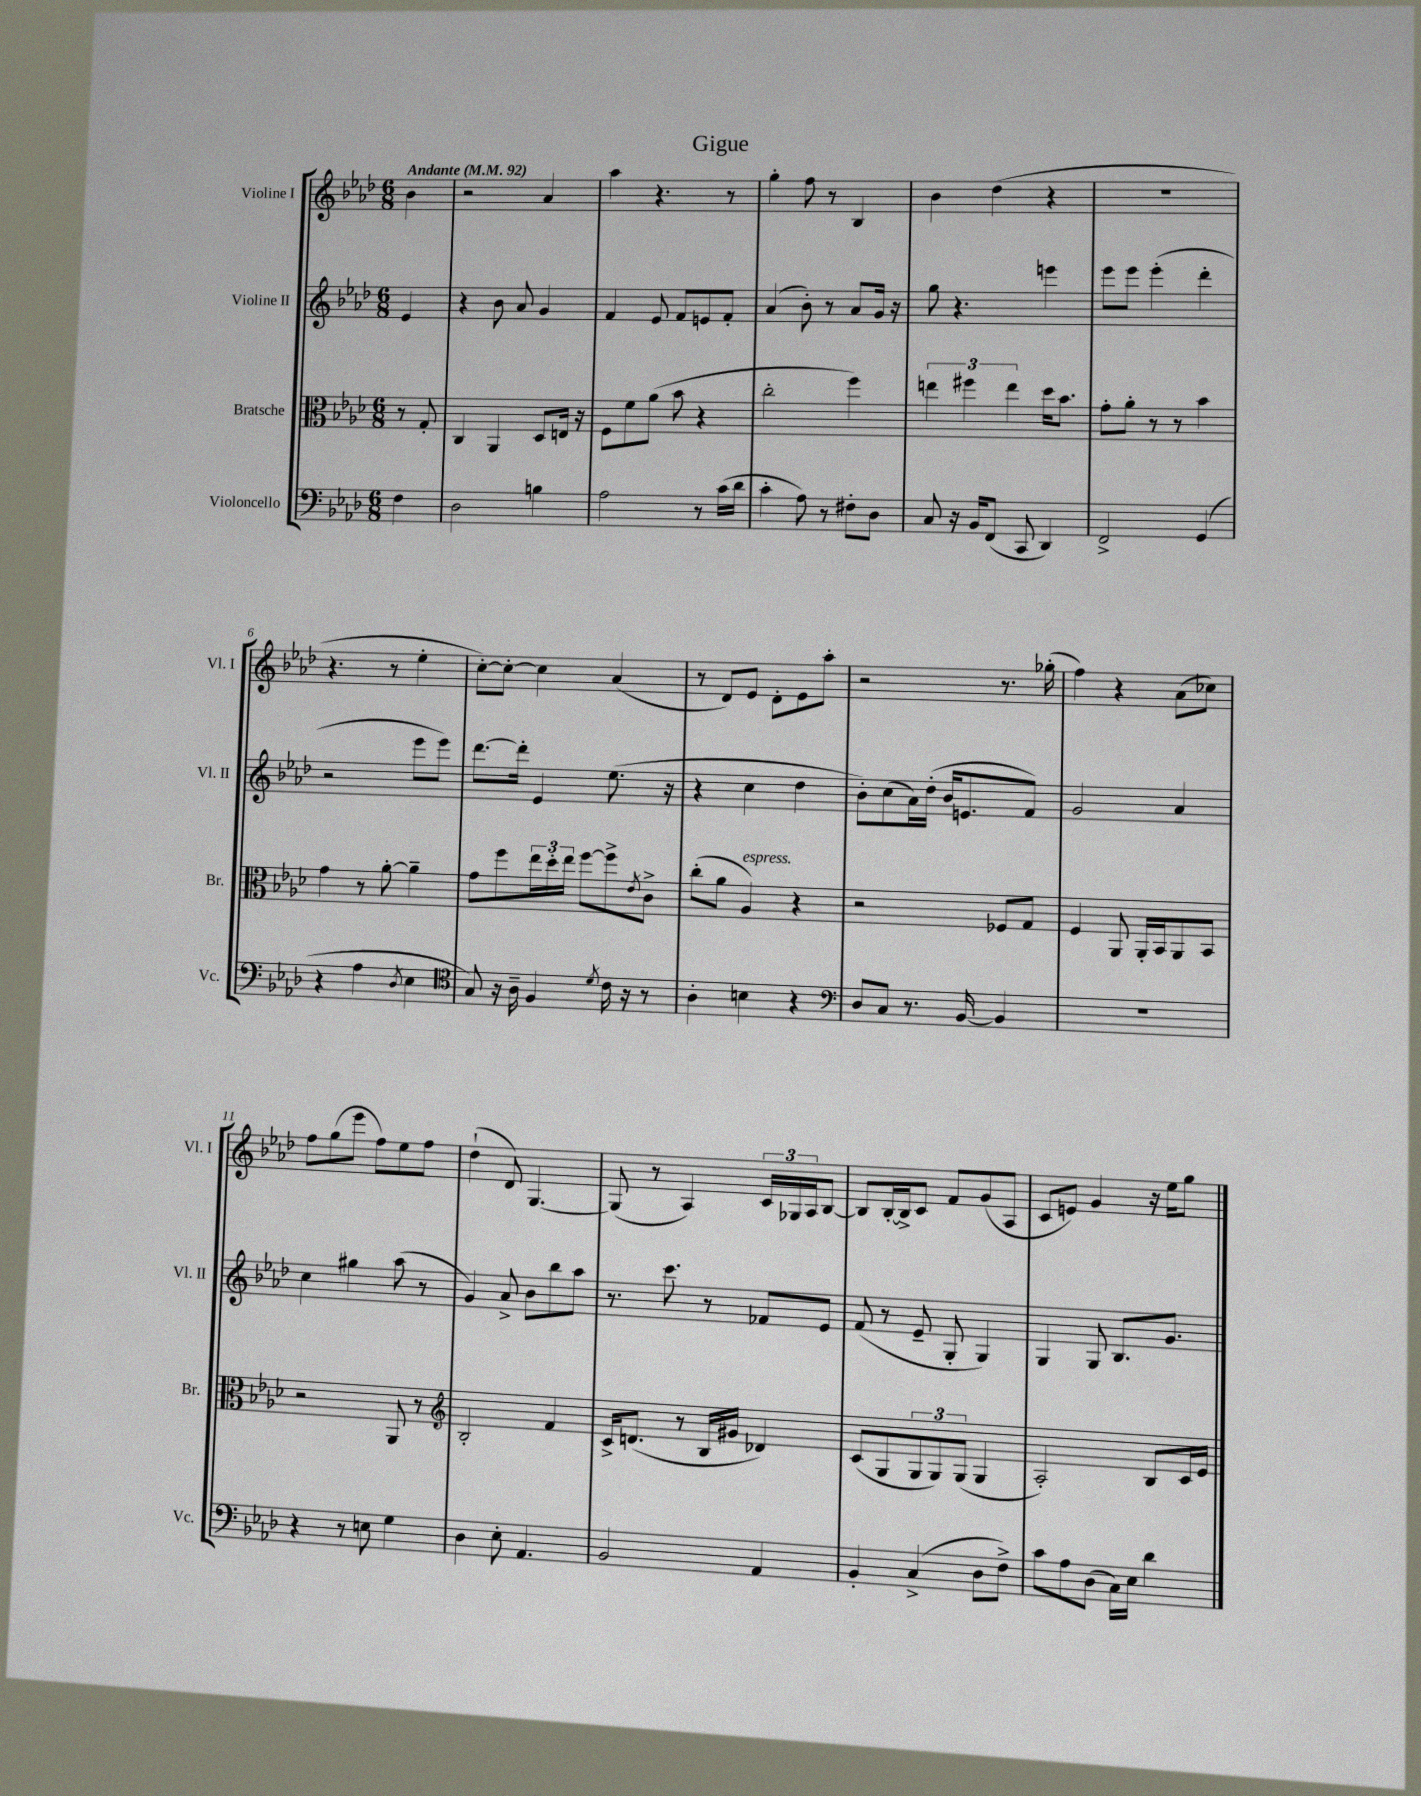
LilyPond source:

\header { title = "Gigue" }
<<
\new StaffGroup <<
\new Staff = "s0" \with { instrumentName = "Violine I" shortInstrumentName = "Vl. I" } {
    \clef treble \key aes \major \numericTimeSignature \time 6/8 \partial 4 \tempo "Andante" 4 = 92
    bes'4 |
    r2 aes'4 |
    aes''4 r4. r8 |
    g''4-. f''8 r8 bes4 |
    bes'4 des''4( r4 |
    R2. |
    r4. r8 ees''4-. |
    c''8~-.) c''8~-. c''4 aes'4( |
    r8 des'8) ees'8 des'8-. ees'8 aes''8-. |
    r2 r8. ges''16-.( |
    f''4) r4 aes'8( ces''8) |
    f''8 g''8( ees'''8 f''8) ees''8 f''8 |
    des''4-!( des'8) g4.~ |
    g8( r8 aes4) \tuplet 3/2 { c'16 ges16 aes16 } bes8~ |
    bes8 bes16~-. bes16-> c'8 f'8 g'8( aes8 |
    c'8 e'8) g'4 r16 ees''16 g''8 \bar "|." |
}
\new Staff = "s1" \with { instrumentName = "Violine II" shortInstrumentName = "Vl. II" } {
    \clef treble \key aes \major \numericTimeSignature \time 6/8 \partial 4
    ees'4 |
    r4 bes'8 aes'8 g'4 |
    f'4 ees'8 f'8 e'8 f'8-. |
    aes'4( bes'8-.) r8 aes'8 g'16 r16 |
    g''8 r4. e'''4 |
    ees'''8 ees'''8 ees'''4-.( des'''4-. |
    r2 ees'''8 ees'''8) |
    des'''8.~ des'''16-. ees'4 ees''8.( r16 |
    r4 c''4 des''4 |
    bes'8-.) c''8( aes'16) des''16-.( bes'16 e'8. f'8) |
    g'2 aes'4 |
    c''4 gis''4 aes''8( r8 |
    g'4) aes'8-> bes'8 bes''8 aes''8 |
    r8. c'''8. r8 fes'8 ees'8 |
    f'8( r8 ees'8-- g8-. g4) |
    g4 g8 bes8. g'8. \bar "|." |
}
\new Staff = "s2" \with { instrumentName = "Bratsche" shortInstrumentName = "Br." } {
    \clef alto \key aes \major \numericTimeSignature \time 6/8 \partial 4
    r8 g8-. |
    c4 aes,4 des8 e16 r16 |
    f8 f'8 aes'8( bes'8 r4 |
    c''2-. f''4) |
    \tuplet 3/2 { e''4 fis''4 e''4 } des''16 bes'8. |
    g'8-. aes'8-. r8 r8 bes'4 |
    g'4 r8 aes'8~-. aes'4-- |
    g'8 f''8 \tuplet 3/2 { ees''16 des''16-. ees''16 } f''8~ f''8-> \acciaccatura { ees'8 } c'8-> |
    c''8-.( aes'8 aes4^\markup { \italic "espress." }) r4 |
    r2 fes8 g8 |
    f4 aes,8 aes,16-. bes,16 aes,8 bes,8 |
    r2 aes,8 r8 |
    \clef treble bes2-. f'4 |
    c'16-> d'8.( r8 bes16 gis'16 des'4) |
    c'8( g8 \tuplet 3/2 { g8 g8) g8( } g4 |
    aes2-.) bes8 c'16 ees'16 \bar "|." |
}
\new Staff = "s3" \with { instrumentName = "Violoncello" shortInstrumentName = "Vc." } {
    \clef bass \key aes \major \numericTimeSignature \time 6/8 \partial 4
    f4 |
    des2 b4 |
    aes2 r8 c'16( des'16 |
    c'4-. aes8) r8 fis8-. des8 |
    c8 r16 bes,16 f,8( c,8 des,4) |
    f,2-> g,4( |
    r4 aes4 \acciaccatura { des8 } ees4 |
    \clef tenor g8) r16 aes16-- f4 \acciaccatura { des'8 } c'16 r16 r8 |
    aes4-. b4 r4 |
    \clef bass des8 c8 r8. bes,16~ bes,4 |
    R2. |
    r4 r8 e8 g4 |
    des4 ees8-. aes,4. |
    bes,2 aes,4 |
    bes,4-. c4->( des8 f8->) |
    c'8 aes8 des8( c16) ees16 des'4 \bar "|." |
}
>>
>>
